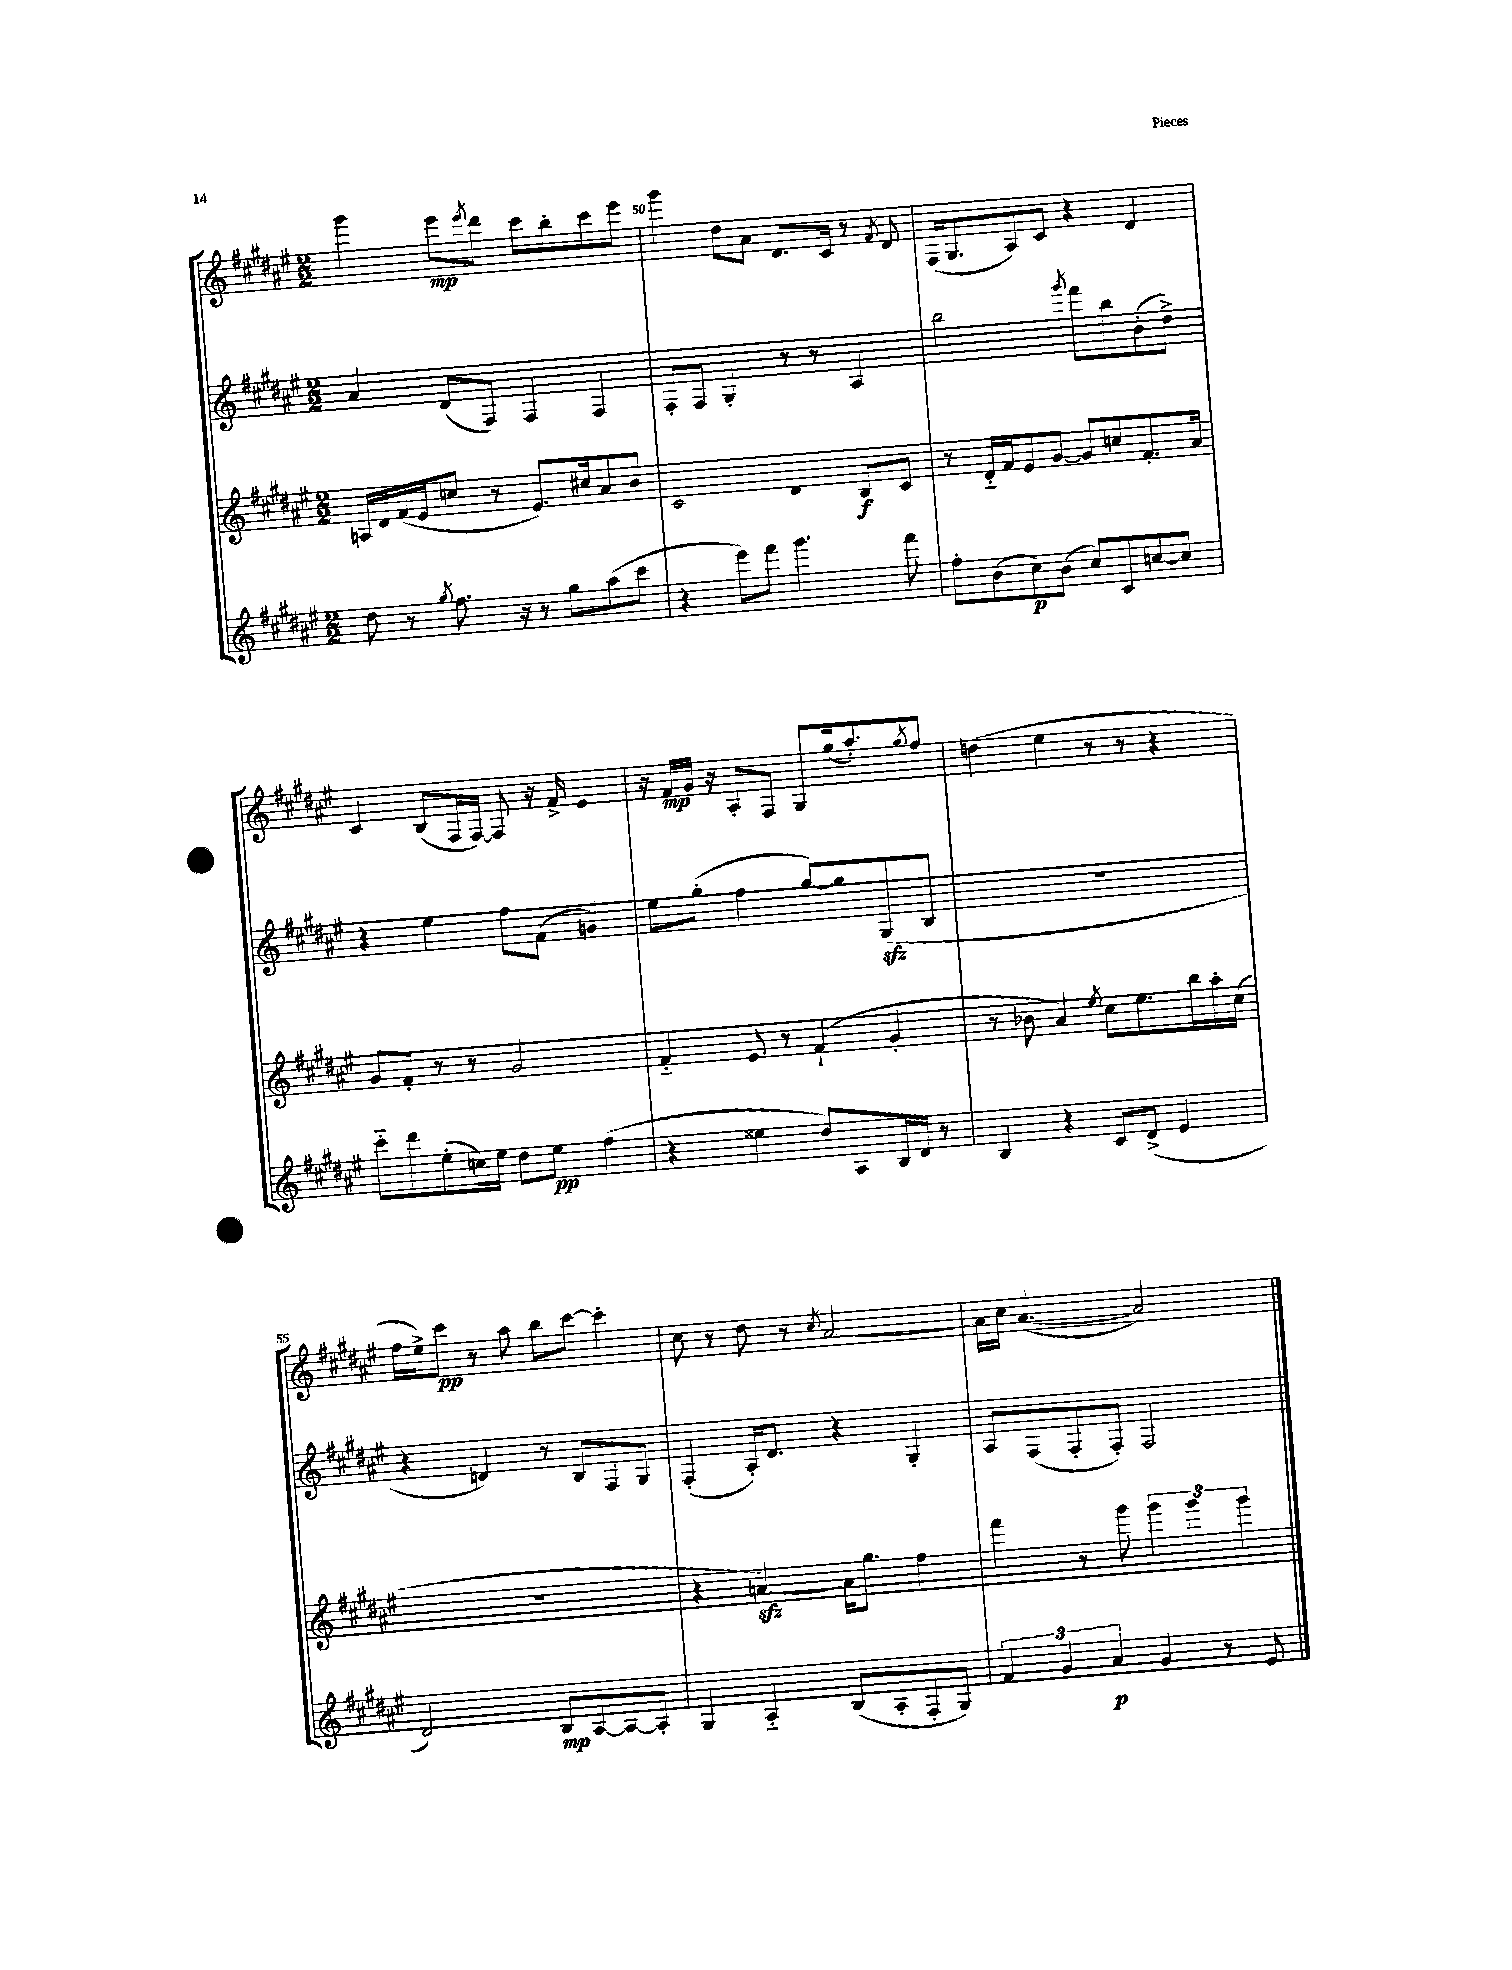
<<
\new StaffGroup <<
\new Staff = "s0" {
    \clef treble \key fis \major \numericTimeSignature \time 2/2
    gis'''4 eis'''8\mp \acciaccatura { eis'''8 } dis'''8 cis'''8 b''8-. cis'''8 eis'''8 |
    gis'''4 dis''8 ais'8 dis'8. cis'16 r8 \acciaccatura { fis'8 } dis'8 |
    fis16( gis8. ais8) cis'8 r4 dis'4 |
    cis'4 b8( fis16 fis16~) fis8 r16 fis'16-> eis'4 |
    r16 fis'16\mp gis'16 r16 ais8-. fis8 gis8 gis''16( ais''8.-.) \acciaccatura { gis''8 } fis''8 |
    d''4( eis''4 r8 r8 r4 |
    fis''16 eis''16->) cis'''8\pp r8 ais''8 b''8 cis'''8~ cis'''4-. |
    cis''8 r8 dis''8 r8 \acciaccatura { cis''8 } ais'2~ |
    ais'16 cis''16 ais'4.~( ais'2) \bar "|." |
}
\new Staff = "s1" {
    \clef treble \key fis \major \numericTimeSignature \time 2/2
    ais'4 dis'8( fis8) fis4 fis4 |
    fis8-. fis8 gis4-. r8 r8 ais4 |
    b''2 \acciaccatura { gis'''8 } fis'''8 b''8 b'8-.( dis''8->) |
    r4 eis''4 fis''8 fis'8( g'4) |
    eis''8 gis''8-.( fis''4 gis''8~) gis''8 gis8\sfz( b8 |
    R1 |
    r4 d'4) r8 b8 fis8 gis8 |
    fis4-.( ais16-.) dis'8. r4 gis4-. |
    ais8 fis8( fis8-. fis8-.) fis2 \bar "|." |
}
\new Staff = "s2" {
    \clef treble \key fis \major \numericTimeSignature \time 2/2
    a16 dis'16 fis'16( eis'16 c''8 r8 eis'8.) cis''16 ais'8 b'8 |
    cis'2 dis'4 b8\f cis'8 |
    r8 dis'16-_ fis'16 eis'8 gis'8~ gis'8 c''8 fis'8.-. ais'16 |
    gis'8 fis'8-. r8 r8 gis'2 |
    fis'4-_ eis'8 r8 fis'4-!( gis'4-. |
    r8 bes'8 ais'4) \acciaccatura { eis''8 } cis''8 eis''8. b''16 ais''16-. cis''16( |
    R1 |
    r4 a'4~\sfz) a'16 gis''8. fis''4 |
    fis'''4 r8 gis'''8 \tuplet 3/2 { gis'''4 gis'''4 gis'''4 } \bar "|." |
}
\new Staff = "s3" {
    \clef treble \key fis \major \numericTimeSignature \time 2/2
    dis''8 r8 \acciaccatura { gis''8 } fis''8. r16 r8 gis''8 ais''8( cis'''8 |
    r4 eis'''8) fis'''8 gis'''4. fis'''8 |
    fis''8-. b'8( cis''8\p) b'8( cis''8) cis'8 c''8~ c''8 |
    cis'''8-_ dis'''8 eis''8-.( c''16) eis''16 dis''8 eis''8\pp fis''4( |
    r4 eisis''4 dis''8) ais8 b16 dis'16 r8 |
    b4 r4 cis'8 dis'8->( eis'4 |
    dis'2) b8\mp ais8~ ais8~ ais8-. |
    gis4 ais4-_ b8( ais8-. fis8-. gis8) |
    \tuplet 3/2 { fis'4 gis'4 ais'4\p } gis'4 r8 eis'8 \bar "|." |
}
>>
>>
\layout { \context { \Score currentBarNumber = #49 \override BarNumber.break-visibility = ##(#f #t #t) barNumberVisibility = #(every-nth-bar-number-visible 5) } }
